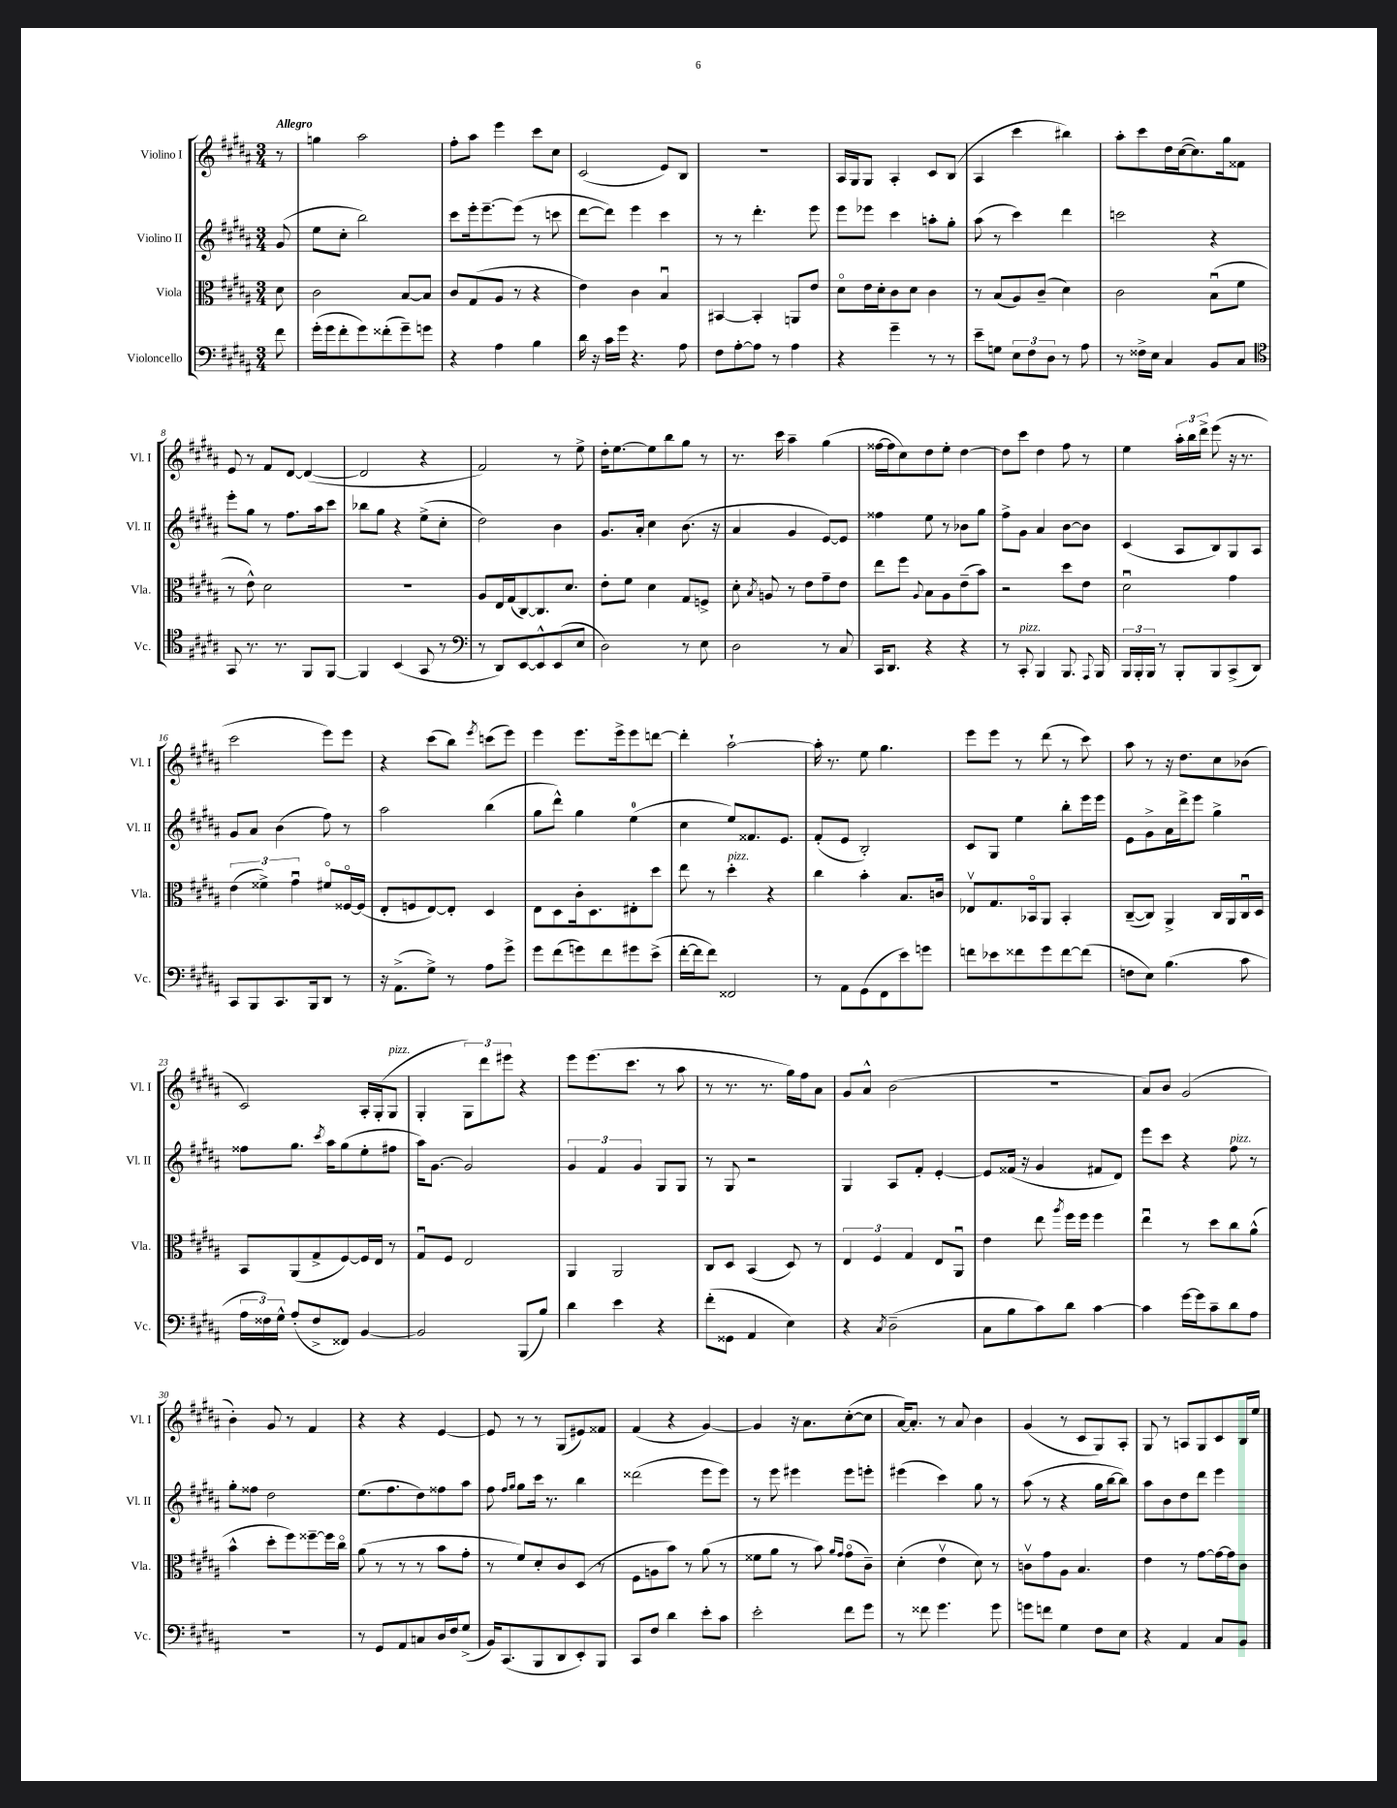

**kern	**kern	**kern	**kern
*part4	*part3	*part2	*part1
*staff4	*staff3	*staff2	*staff1
*I"Violoncello	*I"Viola	*I"Violino II	*I"Violino I
*I'Vc.	*I'Vla.	*I'Vl. II	*I'Vl. I
*clefF4	*clefC3	*clefG2	*clefG2
*k[f#c#g#d#a#]	*k[f#c#g#d#a#]	*k[f#c#g#d#a#]	*k[f#c#g#d#a#]
*M3/4	*M3/4	*M3/4	*M3/4
=	=	=	=
!	!	!	!LO:TX:a:B:t=Allegro
8f#\	8d#\	(8g#/	8r
=1	=1	=1	=1
(16g#'\LL	2c#\	8ee\L	4ggn\
16g#\J	.	.	.
8f#'\	.	8cc#'\J	.
8g#\)	.	2bb\)	2aa#\
(8f##X'\	.	.	.
8g#~\)	[8B/L	.	.
8gn\J	8B/J]	.	.
=2	=2	=2	=2
4r	8c#/L	8ccc#\L	8ff#'\L
.	(8G#/	16eee'\k	8aa#\J
.	.	[8.eee~\	.
4A#\	8A#/J	.	4eee\
.	8r	(8eee\J]	.
4B\	4r	8r	8ccc#\L
.	.	8cccn\	8cc#\J
=3	=3	=3	=3
16d#\	4e\)	[8ddd#\L	(2c#/
16r	.	.	.
16c#\LL	.	8ddd#\J])	.
16g#\JJ	.	.	.
4.r	4c#\	4eee\	.
.	4Bu/	4ccc#\	8e/L)
8A#\	.	.	8B/J
=4	=4	=4	=4
8F#\L	[4BB#X/	8r	2.r
[8A#'\	.	8r	.
8A#\J]	4BB#'/]	4.ddd#'\	.
8r	.	.	.
4A#\	8AAn/L	.	.
.	8e/J	8eee\	.
=5	=5	=5	=5
4r	8d#\L	8eee\L	16A#/LL
.	.	.	16G#/J
.	16e\L	8eee-X\J	8G#/J
.	16d#'\J	.	.
4g#~\	8c#\	4ccc#\	4A#'/
.	8d#\J	.	.
8r	4c#\	8aan'\L	8c#/L
8r	.	8gg#'\J	(8B/J
=6	=6	=6	=6
8e~\L	8r	(8aa#\	4A#/
8Gn\J	(8B/L	8r	.
12E\L	8A#/)	4ccc#\)	4ccc#\
12F#\	.	.	.
.	(8c#~/J	.	.
12D#\J	.	.	.
8r	4d#\)	4ddd#\	4bb#X\)
8A#\	.	.	.
=7	=7	=7	=7
8r	2c#\	2cccn\	8aa#'\L
16F##X^\LL	.	.	8ccc#\
16E\JJ	.	.	.
4C#/	.	.	16dd#\L
.	.	.	([16cc#\J
.	.	.	8.cc#\])
8BB/L	(8Bu\L	4r	.
.	.	.	16gg#\k
8C#/J	8f#\J	.	8f##X\J
!!LO:LB:g=z
=8	=8	=8	=8
*clefC4	*	*	*
8GG#/	8r	8eee'\L	8e/
8.r	8e^^\)	8gg#\J	8r
.	2d#\	8r	8f#/L
8.r	.	.	.
.	.	8.ff#\L	[8d#/J
8FF#/L	.	.	(4d#/_
.	.	16aa#\k	.
[8FF#/J	.	8ccc#\J	.
=9	=9	=9	=9
4FF#/]	2.r	8bb-X\L	2d#/]
.	.	8gg#\J	.
(4BB/	.	4r	.
8GG#/	.	(8ee^\L	4r
8r	.	8cc#'\J	.
=10	=10	=10	=10
*clefF4	*	*	*
8r	8A#/L	2dd#\)	2f#/)
8DD#/L)	16E/L	.	.
.	(16G#/J	.	.
[8EE/	[8C#/)	.	.
8EE^^/]	8.C#/]	.	.
(8EE/	.	4b\	8r
.	8.d#/J	.	.
8E/J	.	.	8ee^\
=11	=11	=11	=11
2D#\)	8e'\L	8.g#/L	16dd#'\KL
.	.	.	[8.ee\
.	8f#\J	.	.
.	.	16a#'/Jk	.
.	4d#\	4cc#\	8ee\]
.	.	.	8bb\
8r	8G#/L	(8.b\	8gg#\J
8E\	8Fn^/J	.	8r
.	.	16r	.
=12	=12	=12	=12
2D#\	8d#'\	4a#/	8.r
.	8qB/	.	.
.	8An/	.	.
.	.	.	16ccc#\
.	8r	4g#/	4aa#~\
.	8e\L	.	.
8r	8g#~\	[8e/L)	(4gg#\
8C#/	8e\J	8e/J]	.
=13	=13	=13	=13
16CC#/KL	8ee\L	4ff##X\	[16ff##X\LL
8.DD#/J	.	.	16ff##\J]
.	8ff#\J	.	8cc#\)
.	8qqA#/	.	.
4r	8B\L	8ee\	8dd#\
.	8A#\	8r	8ee'\J
4r	(8e~\	8b-X\L	[4dd#\
.	8b\J)	8gg#\J	.
=14	=14	=14	=14
8r	2r	8ff#^\L	8dd#\L]
!LO:TX:a:i:t=pizz.	!	!	!
8CC#'/	.	8g#\J	8ccc#\J
4BBB/	.	4a#/	4dd#\
8.BBB/	8dd#\L	[8b\L	8ff#\
.	8e\J	8b\J]	8r
8qqAAA#/	.	.	.
16BBB/	.	.	.
=15	=15	=15	=15
24BBB/LL	2d#u\	(4c#/	4ee\
24BBB'/	.	.	.
24BBB/JJ	.	.	.
8r	.	.	.
8BBB'/L	.	8A#/L	24aa#'\LL
.	.	.	24bb\
.	.	.	24ddd#^\JJ
8BBB/	.	8B/)	(8eee\
(8CC#^/	4g#\	8G#/	16r
.	.	.	8.r
8DD#/J)	.	8A#/J	.
!!LO:LB:g=z
=16	=16	=16	=16
8CC#/L	(6e\	8g#/L	2ccc#\
8BBB/	.	8a#/J	.
.	6f##X^\)	.	.
8.CC#/	.	(4b\	.
.	6g#u\	.	.
16BBB/k	.	.	.
8DD#/J	8f#X/L	8ff#\)	8eee\L)
8r	[16F##X/L	8r	8eee\J
.	(16F##/JJ]	.	.
=17	=17	=17	=17
16r	8E'/L	2aa#\	4r
(8.AA#^\L	.	.	.
.	8Fn/	.	.
8G#^\J)	[8E/)	.	(8ccc#\L
8r	8E'/J]	.	8bb\J)
.	.	.	8qeee/
8A#\L	4D#/	(4bb\	(8cccn\L
8g#^\J	.	.	8eee\J)
=18	=18	=18	=18
8g#\L	8E\L	8gg#\L	4eee\
(8f#\	8D#\	8ddd#^^\J)	.
8gn\)	16c#'\k	4gg#\	8.eee\L
.	8.D#\	.	.
8f#\	.	.	.
.	.	.	16eee^\k
8g#X\	8E#X'\	(4ee\	8eee\
(8e^\J	8dd#\J	.	[8dddn\J
=19	=19	=19	=19
[16f#'\LL	8ee\	4cc#\	4ddd'\]
16f#\J]	.	.	.
8f#\J)	8r	.	.
!	!LO:TX:a:i:t=pizz.	!	!
2FF##X/	4dd#'\	8ee/L)	[2aa#`\
.	.	8.f##X/	.
.	4r	.	.
.	.	8.e/J	.
=20	=20	=20	=20
8r	4cc#\	(8f#'/L	16aa#'\]
.	.	.	8.r
8AA#\L	.	8e/J	.
(8GG#\	4b'\	2B'/)	8ee\
8FF#\	.	.	4.gg#\
8e\)	8.B/L	.	.
8gn\J	.	.	.
.	16cn/Jk	.	.
=21	=21	=21	=21
8fn\L	8E-Xv/L	8c#/L	8eee\L
8e-X\	8.G#/	8G#/J	8eee\J
8f##X\	.	4ee\	8r
.	16BB-X/k	.	.
8g#\	8AA#/J	.	(8ddd#\
[8f##\	4BB-'/	8bb'\L	8r
(8f##\J]	.	16eee\L	8ccc#\)
.	.	16eee\JJ	.
=22	=22	=22	=22
8Fn\L	([8C#~/L	8e\L	8aa#\
8E\J)	8C#/J])	8g#^\	8r
(4.B\	4AA#^/	16a#\L	16r
.	.	16ddd#^\J	8.dd#\L
.	.	8eee\J	.
.	16C#/LL	4gg#^\	8cc#\
.	16AA#/	.	.
8c#\	16C#u/	.	(8b-X\J
.	16D#/JJ	.	.
!!LO:LB:g=z
=23	=23	=23	=23
24A#\LL	8BB/L	8ff##X\L	2c#/)
24F##X\)	.	.	.
24G#^^\JJ	.	.	.
(8A#'/L	(8AA#/	8.gg#\J	.
8F##^/	8G#^/	.	.
.	.	8qccc#/	.
.	.	16aa#\KL	.
8FF##X/J)	[8F#/)	(8gg#\	.
[4BB/	16F#/L]	8ee'\	16A#'/LL
.	16E/JJ	.	(16G#'/J
!	!	!	!LO:TX:a:i:t=pizz.
.	8r	8ff#X\J	8G#/J
=24	=24	=24	=24
2BB/]	8G#u/L	16aa#\KL)	4G#'/
.	.	[8.g#\J	.
.	8F#/J	.	.
.	2E/	2g#/]	12G#\L)
.	.	.	12ddd#\
.	.	.	12eee#X\J
(8BBB/L	.	.	4r
8B/J)	.	.	.
=25	=25	=25	=25
4d#\	4AA#/	6g#/	8eee\L
.	.	.	(8.eee\
.	.	6f#/	.
4e\	2AA#/	.	.
.	.	.	8.ccc#\J
.	.	6g#/	.
4r	.	8G#/L	8r
.	.	8G#/J	8aa#\
=26	=26	=26	=26
(8f#'\L	8C#/L	8r	8r
8GG##X\J	8D#/J	8G#/	8.r
4AA#/	(4BB/	2r	.
.	.	.	8.r
4E\)	8D#/)	.	16gg#\LL)
.	.	.	16ff#\J
.	8r	.	8a#\J
=27	=27	=27	=27
4r	6E/	4G#/	8g#/L
.	.	.	8a#^^/J
.	6F#/	.	.
8qC#/	.	.	.
(2D#~\	.	8A#/L	(2b\
.	6G#/	.	.
.	.	8f#'/J	.
.	8E/L	[4e'/	.
.	8AA#u/J	.	.
=28	=28	=28	=28
8C#\L	4e\	8e/L]	2.r
8B\	.	(16f##X/Jk	.
.	.	16r	.
8c#\)	8ee\	4g#/	.
.	8qaa#/	.	.
8d#\J	16ff#\LL	.	.
.	16ff#\JJ	.	.
[4c#\	4ff#\	8f#X/L	.
.	.	8d#/J)	.
=29	=29	=29	=29
4c#\]	4eeu\	8eee\L	8a#/L)
.	.	8ccc#\J	8b/J
[16g#\LL	8r	4r	(2g#/
16g#\J]	.	.	.
8c#~\	8dd#\L	.	.
!	!	!LO:TX:a:i:t=pizz.	!
8d#\	8cc#\	8ff#\	.
8A#\J	(8a#^^\J	8r	.
!!LO:LB:g=z
=30	=30	=30	=30
2.r	4b^^\	8gg#'\L	4b'\)
.	.	8ff##X\J	.
.	8dd#'\L	2dd#\	8g#/
.	8ff#\)	.	8r
.	[8ff##X~\	.	4f#/
.	16ff##\L]	.	.
.	16cc#\JJ	.	.
=31	=31	=31	=31
8r	(8a#\	(8.ee\L	4r
8GG#/L	8r	.	.
.	.	8.ff#\	.
8AA#/	8r	.	4r
8Cn/	8r	8dd#\)	.
16D#/L	8b\L	8ff##X\	[4e/
16F#/J	.	.	.
(8G#^/J	8g#'\J	8aa#\J	.
=32	=32	=32	=32
16BB/KL)	8r	8ff#\	8e/]
(8.CC#/	.	.	.
.	.	16qqff#/LL	.
.	.	16qqgg#/JJ	.
.	8f#/L)	8gg#\L	8r
8BBB/	8d#'/	16ccc#\Jk	8r
.	.	8.r	.
8DD#/	8c#/	.	(8G#/L
8EE'/)	(8D#/J	4bb\	8e#X/)
8BBB/J	8r	.	8f##X/J
=33	=33	=33	=33
8CC#/L	8F#\L	(2ddd##X\	(4f#/
8F#/J	8An\	.	.
4d#\	8b\J)	.	4r
.	8r	.	.
8e'\L	(8a#\	8eee\L	[4g#/)
8c#\J	8r	8eee\J)	.
=34	=34	=34	=34
2e'\	8f##X\L	8r	4g#/]
.	8a#\J	8eee\	.
.	8r	4eee#X\	16r
.	.	.	8.a#\L
.	8b\)	.	.
.	16qqa#/LL	.	.
.	16qqg#/JJ	.	.
8f#\L	(8g#\L	8eee#\L	([8cc#'\
8g#\J	8c#~\J)	8eeen'\J	8cc#\J]
=35	=35	=35	=35
8r	(4d#'\	(4eee#X\	[16a#/KL)
.	.	.	8.a#'/J]
8f##X\	.	.	.
4.g#\	4ev\	4ccc#\)	8r
.	.	.	8a#/
.	8d#\)	8gg#\	4b\
8g#\	8r	8r	.
=36	=36	=36	=36
8gn\L	8cnv\L	(8aa#\	(4g#/
8fn\J	8g#\	8r	.
4G#\	8A#\J	4r	8r
.	4.B/	.	8c#/L
8F#\L	.	16gg#\LL	8G#/)
.	.	[16bb\J	.
8E\J	.	8bb\J])	8A#'/J
=37	=37	=37	=37
4r	4e\	8aa#\L	8G#/
.	.	8b\	8r
4AA#/	8r	8dd#\	8An/L
.	[8g#\L	8ddd#\J	8G#/
8C#/L	16g#\L_	4eee\	8c#/
.	16g#\J]	.	.
8BB/J	8c#\J	.	16B/L
.	.	.	16ee/JJ
==	==	==	==
*-	*-	*-	*-
